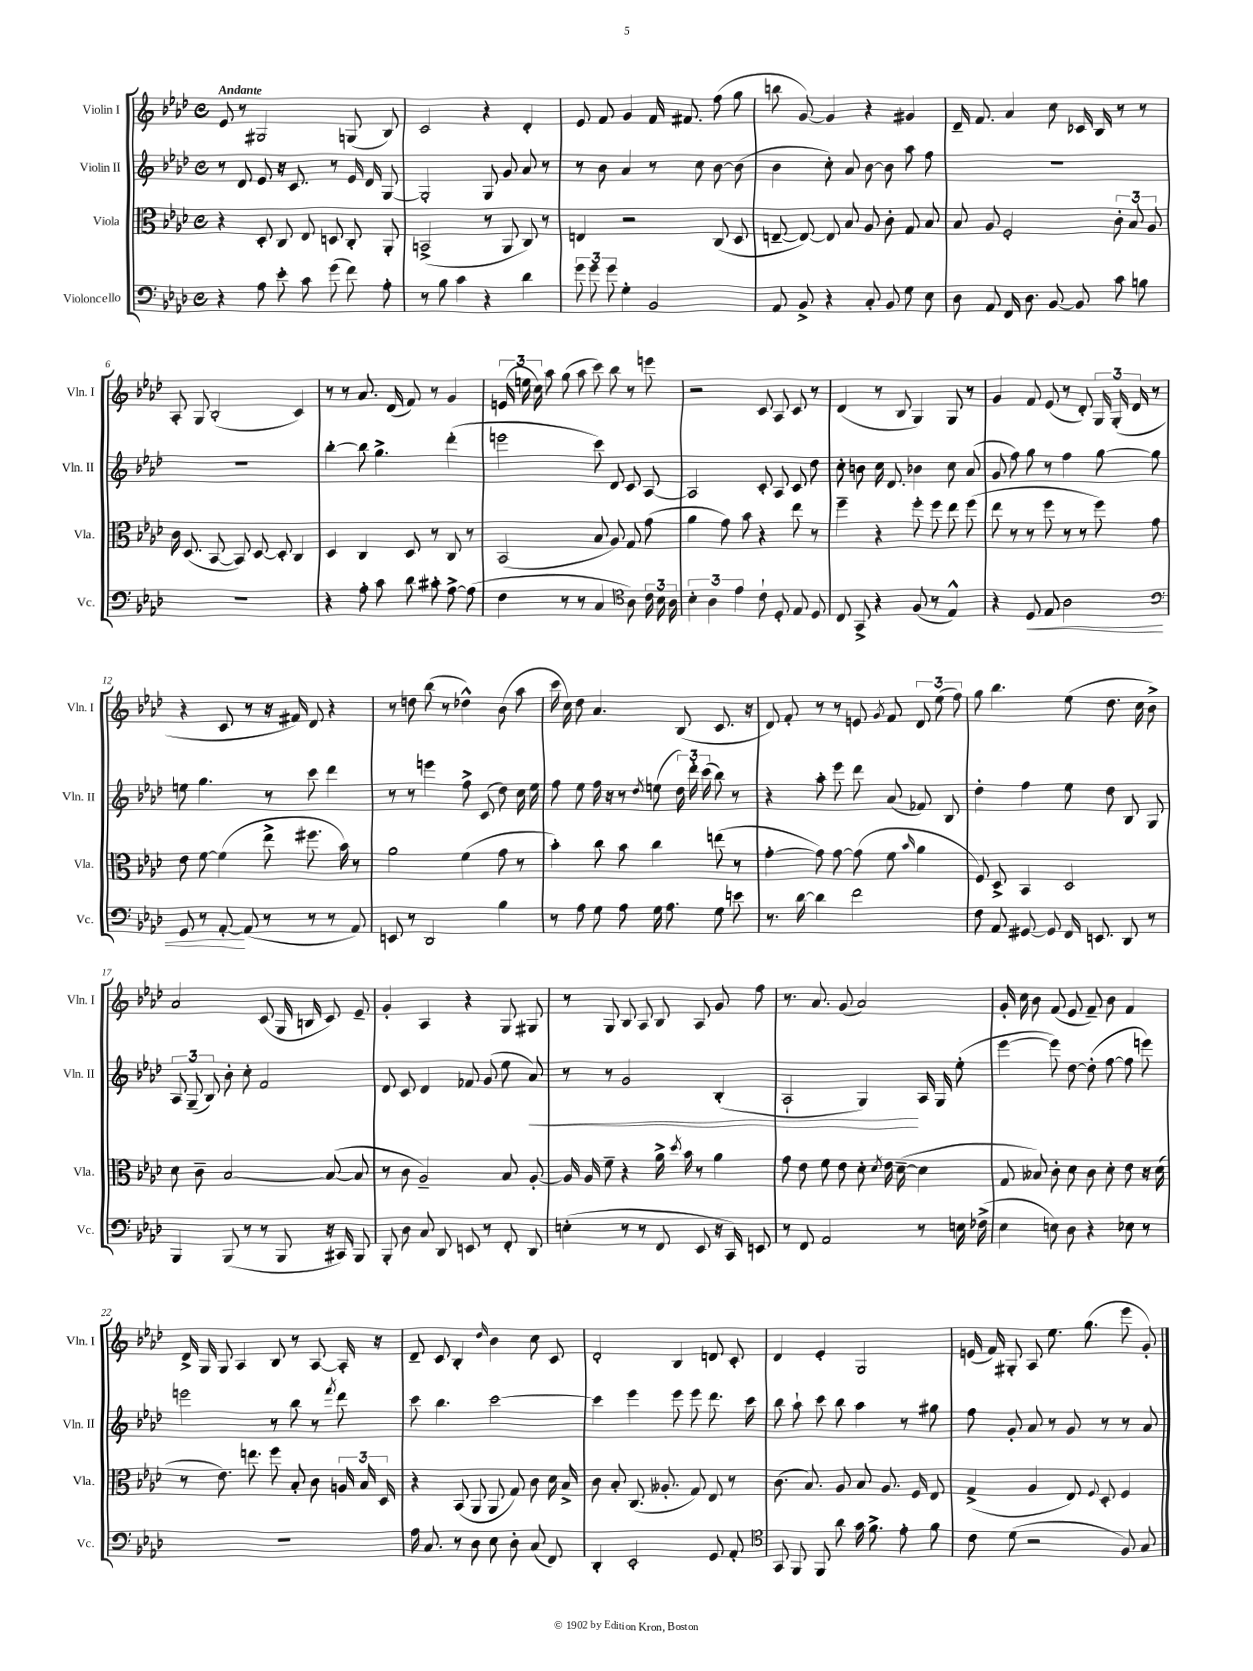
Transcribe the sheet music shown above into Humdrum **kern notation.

**kern	**kern	**kern	**kern
*staff4	*staff3	*staff2	*staff1
*clefF4	*clefC3	*clefG2	*clefG2
*k[b-e-a-d-]	*k[b-e-a-d-]	*k[b-e-a-d-]	*k[b-e-a-d-]
*M4/4	*M4/4	*M4/4	*M4/4
*met(c)	*met(c)	*met(c)	*met(c)
4r	4r	8r	8e-
.	.	8d-	8r
8A-	8D-'	8e-	2G#
8e-'	8C	16r	.
.	.	8.c	.
8c	8E-	.	.
(8g	8D	8r	.
8f)	8C'	16e-	(8G
.	.	16d-	.
8A-'	8AA-'	[8G	8B-)
=	=	=	=
8r	(2BB^	2G']	2c
8B-	.	.	.
4c	.	.	.
4r	8r	8G	4r
.	8AA-	8g	.
4d-	8C)	8a-	4d-'
.	8r	8r	.
=	=	=	=
12g	4E	8r	8e-
12g	.	.	.
.	.	8b-	8f
12g	.	.	.
4G'	2r	4a-	4g
2BB-	.	8r	16f
.	.	.	8.f#
.	.	8cc	.
.	(8C	[8b-	(8ff
.	8D-	(8b-]	8gg
=	=	=	=
8AA-	[8E~	4b-	8bb
8BB-^	8E_)	.	[8g)
4r	8E]	8cc')	4g]
.	8B-	8a-	.
8C'	8A-	[8b-	4r
8BB-	8c'	8b-]	.
8G	8G	8aa-	4g#
8E-	8B-	8ff	.
=	=	=	=
8D-	8B-	1r	16d-~
.	.	.	8.f
8AA-	8A-	.	.
16FF	2F'	.	4a-
8.D-	.	.	.
[8BB-	.	.	8cc
8BB-]	.	.	16c-
.	.	.	16B-
8c	12c'	.	8r
.	12B-	.	.
8B	.	.	8r
.	12A-	.	.
=	=	=	=
1r	16c	1r	8A-'
.	(8.D-	.	.
.	.	.	8G
.	[8BB-	.	(2B-'
.	8BB-])	.	.
.	[8D-	.	.
.	8D-']	.	.
.	4C	.	4c)
=	=	=	=
4r	4D-	[4bb-'	8r
.	.	.	8r
8A-'	4C	8bb-]	8.a-
8c	.	4.gg^	.
.	.	.	(16d-
8d-	8D-	.	8f)
8c#'	8r	.	8r
[8A-^	8C	(4ddd-'	4g
(8A-]	8r	.	.
=	=	=	=
4F	(2BB-	2eee	(24e
.	.	.	24ee
.	.	.	24cc)
.	.	.	8aa-
8r	.	.	(8gg
8r	.	.	8aa-
4C	8B-	8ccc)	8ccc)
.	8A-)	8d-	8bb-
*clefC4	*	*	*
8A-)	8G	8c	8r
24c	(8g	[8A-	8eee
24B-	.	.	.
24A-	.	.	.
=	=	=	=
6B-'	4a-	2A-]	2r
6A-	.	.	.
.	8g)	.	.
6e-	.	.	.
.	8b-	.	.
8c`	4r	8c'	8c
8D-'	.	8A-	8A-
8E-	8ee-	8c	8c
8D-	8r	8dd-	8r
=	=	=	=
8C	4ff~	8cc'	(4d-
8GG^	.	8b	.
4r	4r	16cc	8r
.	.	8.d-	.
.	.	.	8B-
(8F	8ff'	4b-	4G)
8r	8ff	.	.
4E-^^)	8ee-	8cc	8G
.	(8ff	(8a-	8r
=	=	=	=
4r	8ee-	8g	4g
.	8r	8ff)	.
8D-	8r	8gg	8f
8E-	8ff	8r	(8e-
2A-	8r	4ff	8r
.	8r	.	8d-')
.	8ff)	[8gg	24G
.	.	.	(24G'
.	.	.	24d-
.	8g	8gg]	8r
=	=	=	=
*clefF4	*	*	*
8GG	8e-	8ee	4r
8r	[8f	4.gg	.
[8AA-'	(4f]	.	8c
(8AA-]	.	.	8r
8r	8ee-^	8r	16r
.	.	.	16f#)
8r	8.ff#	8ccc	8d-
8r	.	4ddd-	4r
.	16b-)	.	.
8AA-)	8r	.	.
=	=	=	=
8EE	2a-	8r	8r
8r	.	8r	8dd
2DD-	.	4eee	(8bb-
.	.	.	8r
.	(4f	8ff^	4dd-^^)
.	.	(8c	.
4B-	8g	8dd-)	(8b-
.	8r	16cc	8aa-
.	.	16ee-	.
=	=	=	=
8r	4b-')	8ff	16ccc
.	.	.	16cc)
8A-	.	8ee-	8dd-
8G	8cc	16ff	4.a-
.	.	16r	.
8A-	8b-	8r	.
.	.	8qdd-	.
16G	4cc	(8ee	.
8.A-	.	.	.
.	.	24dd-)	(8B-
.	.	24ddd-'	.
.	.	(24ccc	.
8G	(8ee	8bb-)	8.c
8e	8r	8r	.
.	.	.	16r
=	=	=	=
8.r	[4g'	4r	8d-)
.	.	.	8f'
[16d-	.	.	.
4d-]	8g])	8aa-'	8r
.	[8g	8eee-	8r
2f	(8g]	8ddd-	8e
.	.	.	8qg
.	8f	(8a-	8f
.	16qqb-	.	.
.	4a-	8f-)	12d-
.	.	.	(12ee-
.	.	8B-	.
.	.	.	12ff)
=	=	=	=
8F	8F)	4dd-'	8gg
8AA-	8D-^	.	4.bb-
[8GG#	4BB-	4ff	.
8GG#]	.	.	.
16FF	2D-	8ee-	(8ee-
8.EE	.	.	.
.	.	8dd-	8.dd-
8DD-	.	8B-	.
.	.	.	16cc
8r	.	8G	8b-^)
=	=	=	=
4BBB-	8d-	12A-	2a-
.	.	(12G~	.
.	8c~	.	.
.	.	12B-)	.
(8BBB-	[2B-	8b-'	.
8r	.	8cc'	.
8r	.	2f	(8c
8BBB-	.	.	16G
.	.	.	16B
16r	(8B-_	.	8c)
16CC#)	.	.	.
8BBB-	8B-]	.	8e-~
=	=	=	=
8BBB-'	8r	8d-	4g'
8D-	8c	8c	.
8C	2A-~)	4d-	4A-
8DD-	.	.	.
8EE	.	8f-	4r
8r	.	(8g	.
8FF'	8B-	8ee-	8G
8DD-	[8A-'	8a-)	8G#
=	=	=	=
(4E'	16A-]	8r	8r
.	16A-	.	.
.	8f~	8r	8G
8r	4r	2g	8B-
8r	.	.	8A-
8FF	16a-^	.	8B-
.	8qdd-	.	.
.	16b-	.	.
8EE-	8r	.	8A-
16r	4a-	(4B-'	8g
16CC)	.	.	.
8EE	.	.	8ff
=	=	=	=
8r	8g	2A-`	8.r
8FF	8e-	.	.
.	.	.	8.a-
2AA-	8f	.	.
.	8e-	.	(8g
.	8d-'	4G)	2a-)
.	8qd-	.	.
.	16e-	.	.
.	([16d-~	.	.
8r	4d-]	16A-	.
.	.	16G	.
16E	.	(8ee-'	.
(16F-^	.	.	.
=	=	=	=
4E-	8G	[4eee-	16g'
.	.	.	16cc
.	8B--)	.	8b-
8E)	8c'	8eee-])	(8f
8D-	8d-	[8dd-	8e-
4r	8c	(8dd-']	8f~)
.	8d-'	[8ff	8b-
8E-	8e-	8ff]	4f
8r	16r	8eee)	.
.	(16d-	.	.
=	=	=	=
1r	8r	2eee	16d-^
.	.	.	16G
.	8.e-)	.	8G
.	.	.	4A-
.	8.ee	.	.
.	8ff	8r	8B-
.	8B-'	8bb-	8r
.	8c	8r	[8A-
.	.	8qfff	.
.	24A	8ddd-	16A-']
.	24B-	.	.
.	.	.	16r
.	24D-	.	.
=	=	=	=
16A-	4r	8ccc	8d-~
8.C	.	.	.
.	.	4.bb-	8c
8r	(8BB-	.	4B-'
8D-	8AA-	.	.
.	.	.	16qqdd-
8E-	8AA-	[2ccc	4b-
8D-'	8G)	.	.
(8C	8c	.	8cc
8FF)	16d-	.	8c
.	16B-^	.	.
=	=	=	=
4DD-'	8c	4ccc]	2d-'
.	8B-'	.	.
2EE-'	(8.C	4eee-	.
.	8.A--'	.	.
.	.	8eee-	4B-
.	8G)	8eee-	.
8GG	8E-	8.ddd-	8d
8AA-'	8r	.	8c'
.	.	16ccc	.
=	=	=	=
*clefC4	*	*	*
8GG	(8.c	8bb-	4d-
8FF	.	8aa-`	.
.	8.B-)	.	.
8FF	.	8ccc	4e-'
8a-	8A-	8bb-	.
16g	8B-	4aa-	2G
8.f^	.	.	.
.	8.A-	.	.
8e-'	.	8r	.
.	16F	.	.
8f	8E-	8gg#	.
=	=	=	=
8c	(4G^	8ff	(16e
.	.	.	16f)
(8d-	.	8g'	8G#'
2r	4A-	8a-	8A-
.	.	8r	8.ee-
.	8E-)	8g	.
.	.	.	(8.gg
.	8qqF	.	.
.	8D-'	8r	.
8F)	4F	8r	8eee-
8G	.	8a-	8g')
==	==	==	==
*-	*-	*-	*-
